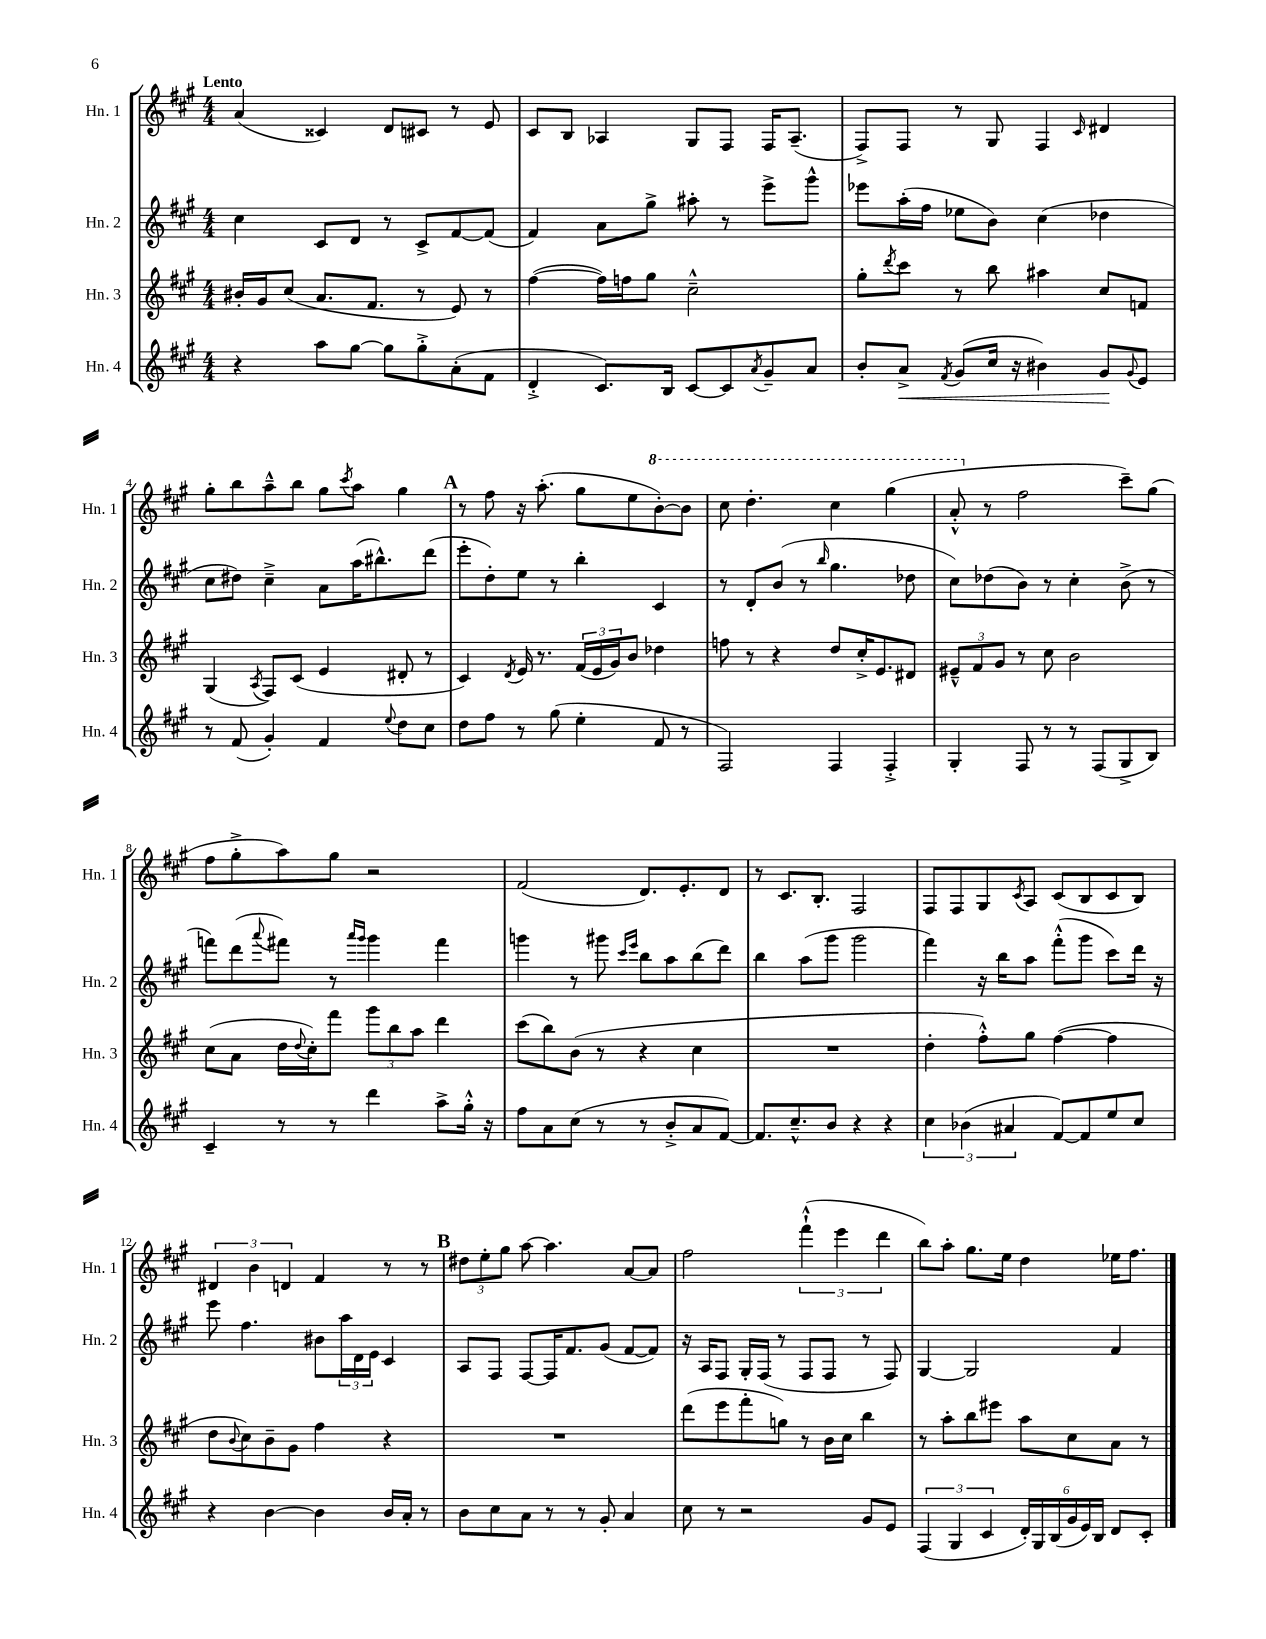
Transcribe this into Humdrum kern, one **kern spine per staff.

**kern	**dynam	**kern	**kern	**kern
*part4	*part4	*part3	*part2	*part1
*staff4	*staff4	*staff3	*staff2	*staff1
*I"Hn. 4	*	*I"Hn. 3	*I"Hn. 2	*I"Hn. 1
*I'Hn. 4	*	*I'Hn. 3	*I'Hn. 2	*I'Hn. 1
*clefG2	*	*clefG2	*clefG2	*clefG2
*k[f#c#g#]	*	*k[f#c#g#]	*k[f#c#g#]	*k[f#c#g#]
*M4/4	*	*M4/4	*M4/4	*M4/4
=1	=1	=1	=1	=1
!	!	!	!	!LO:TX:a:B:t=Lento
4r	.	16b#X'/LL	4cc#\	(4a/
.	.	16g#/J	.	.
.	.	(8cc#/J	.	.
8aa\L	.	8.a/L	8c#/L	4c##X/)
[8gg#\J	.	.	8d/J	.
.	.	8.f#/J	.	.
8gg#\L]	.	.	8r	8d/L
8gg#'^\	.	8r	8c#^/L	8c#X/J
(8a'\	.	8e/)	[8f#/	8r
8f#\J	.	8r	(8f#/J]	8e/
=2	=2	=2	=2	=2
4d'^/	.	([4ff#\	4f#/)	8c#/L
.	.	.	.	8B/J
8.c#/L)	.	16ff#\LL])	8a\L	4A-X/
.	.	16ffn\J	.	.
.	.	8gg#\J	8gg#^\J	.
16B/Jk	.	.	.	.
[8c#/L	.	2cc#~^^\	8aa#X'\	8G#/L
8c#/]	.	.	8r	8F#/J
8qa/	.	.	.	.
8g#~/	.	.	8eee^\L	16F#/KL
.	.	.	.	(8.A-~/J
8a/J	.	.	8ggg#^^\J	.
=3	=3	=3	=3	=3
8b'/L	.	8gg#'\L	8eee-X\L	8F#^/L)
.	.	8qddd/	.	.
!	!LO:HP:b	!	!	!
8a^/J	<	8ccc#\J	(16aa'\L	8F#/J
.	.	.	16ff#\JJ	.
8qf#/	.	.	.	.
(8g#/L	.	8r	8ee-X\L	8r
16cc#/Jk	.	8bb\	8b\J)	8G#/
16r	.	.	.	.
4b#X\)	.	4aa#X\	(4cc#\	4F#/
.	.	.	.	16qqc#/
8g#/L	.	8cc#/L	4dd-X\	4d#X/
8qqg#/	.	.	.	.
8e/J	[	8fn/J	.	.
!!LO:LB:g=z
=4	=4	=4	=4	=4
8r	.	(4G#/	8cc#\L	8gg#'\L
(8f#/	.	.	8dd#X\J)	8bb\
.	.	8qA/	.	.
4g#'/)	.	8F#/L)	4cc#~^\	8aa~^^\
.	.	(8c#/J	.	8bb\J
4f#/	.	4e/	8a\L	8gg#\L
.	.	.	.	8qccc#/
.	.	.	(16aa\K	8aa\J
.	.	.	8.bb#X^^\)	.
8qqee/	.	.	.	.
8dd\L	.	8d#X'/	.	4gg#\
8cc#\J	.	8r	(8ddd\J	.
!!LO:REH:place=s1:t=A
=5	=5	=5	=5	=5
8dd\L	.	4c#/)	8eee'\L	8r
8ff#\J	.	.	8dd'\)	8ff#\
.	.	8qd/	.	.
8r	.	16e/	8ee\J	16r
.	.	8.r	.	(8.aa'\
(8gg#\	.	.	8r	.
4ee'\	.	(24f#/LL	4bb'\	8gg#\L
.	.	24e/	.	.
.	.	24g#/J)	.	.
.	.	8b/J	.	8ee\
*	*	*	*	*8va
8f#/	.	4dd-X\	4c#/	[8bb'\)
8r	.	.	.	8bb\J]
=6	=6	=6	=6	=6
2F#/)	.	8ffn\	8r	8ccc#\
.	.	8r	8d'/L	4.ddd'\
.	.	4r	(8b/J	.
.	.	.	8r	.
.	.	.	16qqbb/	.
4F#/	.	8dd/L	4.gg#\	4ccc#\
.	.	16cc#'^/K	.	.
.	.	8.e/	.	.
4F#'^/	.	.	.	(4ggg#\
.	.	8d#X/J	8dd-X\	.
=7	=7	=7	=7	=7
4G#'/	.	12e#X~^^/L	8cc#\L)	8aa'^^/
.	.	12f#/	.	.
*	*	*	*	*X8va
.	.	.	(8dd-X\	8r
.	.	12g#/J	.	.
8F#/	.	8r	8b\J)	2ff#\
8r	.	8cc#\	8r	.
8r	.	2b\	4cc#'\	.
(8F#/L	.	.	.	.
8G#^/	.	.	(8b^\	8ccc#~\L)
8B/J)	.	.	8r	(8gg#\J
!!LO:LB:g=z
=8	=8	=8	=8	=8
4c#~/	.	(8cc#\L	8fffn\L)	8ff#\L
.	.	8a\J	(8ddd\	8gg#'^\
.	.	.	8qqaaa/	.
8r	.	16dd\LL	8fff#X\J)	8aa\)
.	.	8qqdd/	.	.
.	.	16cc#'\J)	.	.
8r	.	8fff#\J	8r	8gg#\J
.	.	.	16qqaaa/LL	.
.	.	.	16qqggg#/JJ	.
4ddd\	.	12ggg#\L	4ggg#\	2r
.	.	12bb\	.	.
.	.	12aa\J	.	.
8aa^\L	.	4ddd\	4fff#\	.
16gg#'^^\Jk	.	.	.	.
16r	.	.	.	.
=9	=9	=9	=9	=9
8ff#\L	.	(8ccc#\L	4gggn\	(2f#/
8a\	.	8bb\)	.	.
(8cc#\J	.	(8b\J	8r	.
8r	.	8r	8ggg#X\	.
.	.	.	16qqccc#/LL	.
.	.	.	16qqeee/JJ	.
8r	.	4r	8bb\L	8.d/L)
8b'^/L	.	.	8aa\	.
.	.	.	.	8.e'/
8a/	.	4cc#\	(8bb\	.
[8f#/J)	.	.	8ddd\J)	8d/J
=10	=10	=10	=10	=10
8.f#/L]	.	1r	4bb\	8r
.	.	.	.	8.c#/L
8.cc#~^^/	.	.	.	.
.	.	.	(8aa\L	.
.	.	.	.	8.B'/J
8b/J	.	.	8ggg#\J	.
4r	.	.	2ggg#\	2F#/
4r	.	.	.	.
=11	=11	=11	=11	=11
6cc#\	.	4dd'\	4fff#\)	8F#/L
.	.	.	.	8F#/
(6b-X\	.	.	.	.
.	.	8ff#'^^\L)	16r	8G#/
.	.	.	16bb\KL	.
6a#X/	.	.	.	.
.	.	.	.	8qc#/
.	.	8gg#\J	8aa\J	8A/J
[8f#/L)	.	([4ff#\	(8fff#'^^\L	(8c#/L
8f#/]	.	.	8ggg#\J	8B/
8ee/	.	4ff#\]	8ccc#\L)	8c#/
8cc#/J	.	.	16ddd\Jk	8B/J)
.	.	.	16r	.
!!LO:LB:g=z
=12	=12	=12	=12	=12
4r	.	8dd\L	8eee\	6d#X/
.	.	8qqb/	.	.
.	.	8cc#\)	4.ff#\	.
.	.	.	.	6b\
[4b\	.	8b~\	.	.
.	.	.	.	6dn/
.	.	8g#\J	.	.
4b\]	.	4ff#\	8b#X\L	4f#/
.	.	.	24aa\L	.
.	.	.	24d\	.
.	.	.	24e\JJ	.
16b/LL	.	4r	4c#/	8r
16a'/JJ	.	.	.	.
8r	.	.	.	8r
!!LO:REH:place=s1:t=B
=13	=13	=13	=13	=13
8b\L	.	1r	8A/L	12dd#X\L
.	.	.	.	12ee'\
8cc#\	.	.	8F#/J	.
.	.	.	.	12gg#\J
8a\J	.	.	[8F#/L	[8aa\
8r	.	.	16F#/K]	4.aa\]
.	.	.	8.f#/	.
8r	.	.	.	.
8g#'/	.	.	(8g#/J	.
4a/	.	.	[8f#/L	[8a/L
.	.	.	8f#/J])	8a/J]
=14	=14	=14	=14	=14
8cc#\	.	(8ddd\L	16r	2ff#\
.	.	.	16A/KL	.
8r	.	8eee\	8F#/J	.
2r	.	8fff#'\	16G#'/LL	.
.	.	.	(16F#/JJ	.
.	.	8ggn\J)	8r	.
.	.	8r	8F#/L	(6fff#`^^\
.	.	16b\LL	8F#/J	.
.	.	.	.	6eee\
.	.	16cc#\JJ	.	.
8g#/L	.	4bb\	8r	.
.	.	.	.	6ddd\
8e/J	.	.	8F#/)	.
=15	=15	=15	=15	=15
(6F#/	.	8r	[4G#/	8bb\L)
.	.	8aa'\L	.	8aa'\J
6G#/	.	.	.	.
.	.	8bb\	2G#/]	8.gg#\L
6c#/	.	.	.	.
.	.	8eee#X\J	.	.
.	.	.	.	16ee\Jk
24d'/LL)	.	8aa\L	.	4dd\
24G#/	.	.	.	.
(24B/	.	.	.	.
24g#/	.	8cc#\	.	.
24e/)	.	.	.	.
24B/JJ	.	.	.	.
8d/L	.	8a\J	4f#/	16ee-X\KL
.	.	.	.	8.ff#\J
8c#'/J	.	8r	.	.
==	==	==	==	==
*-	*-	*-	*-	*-
